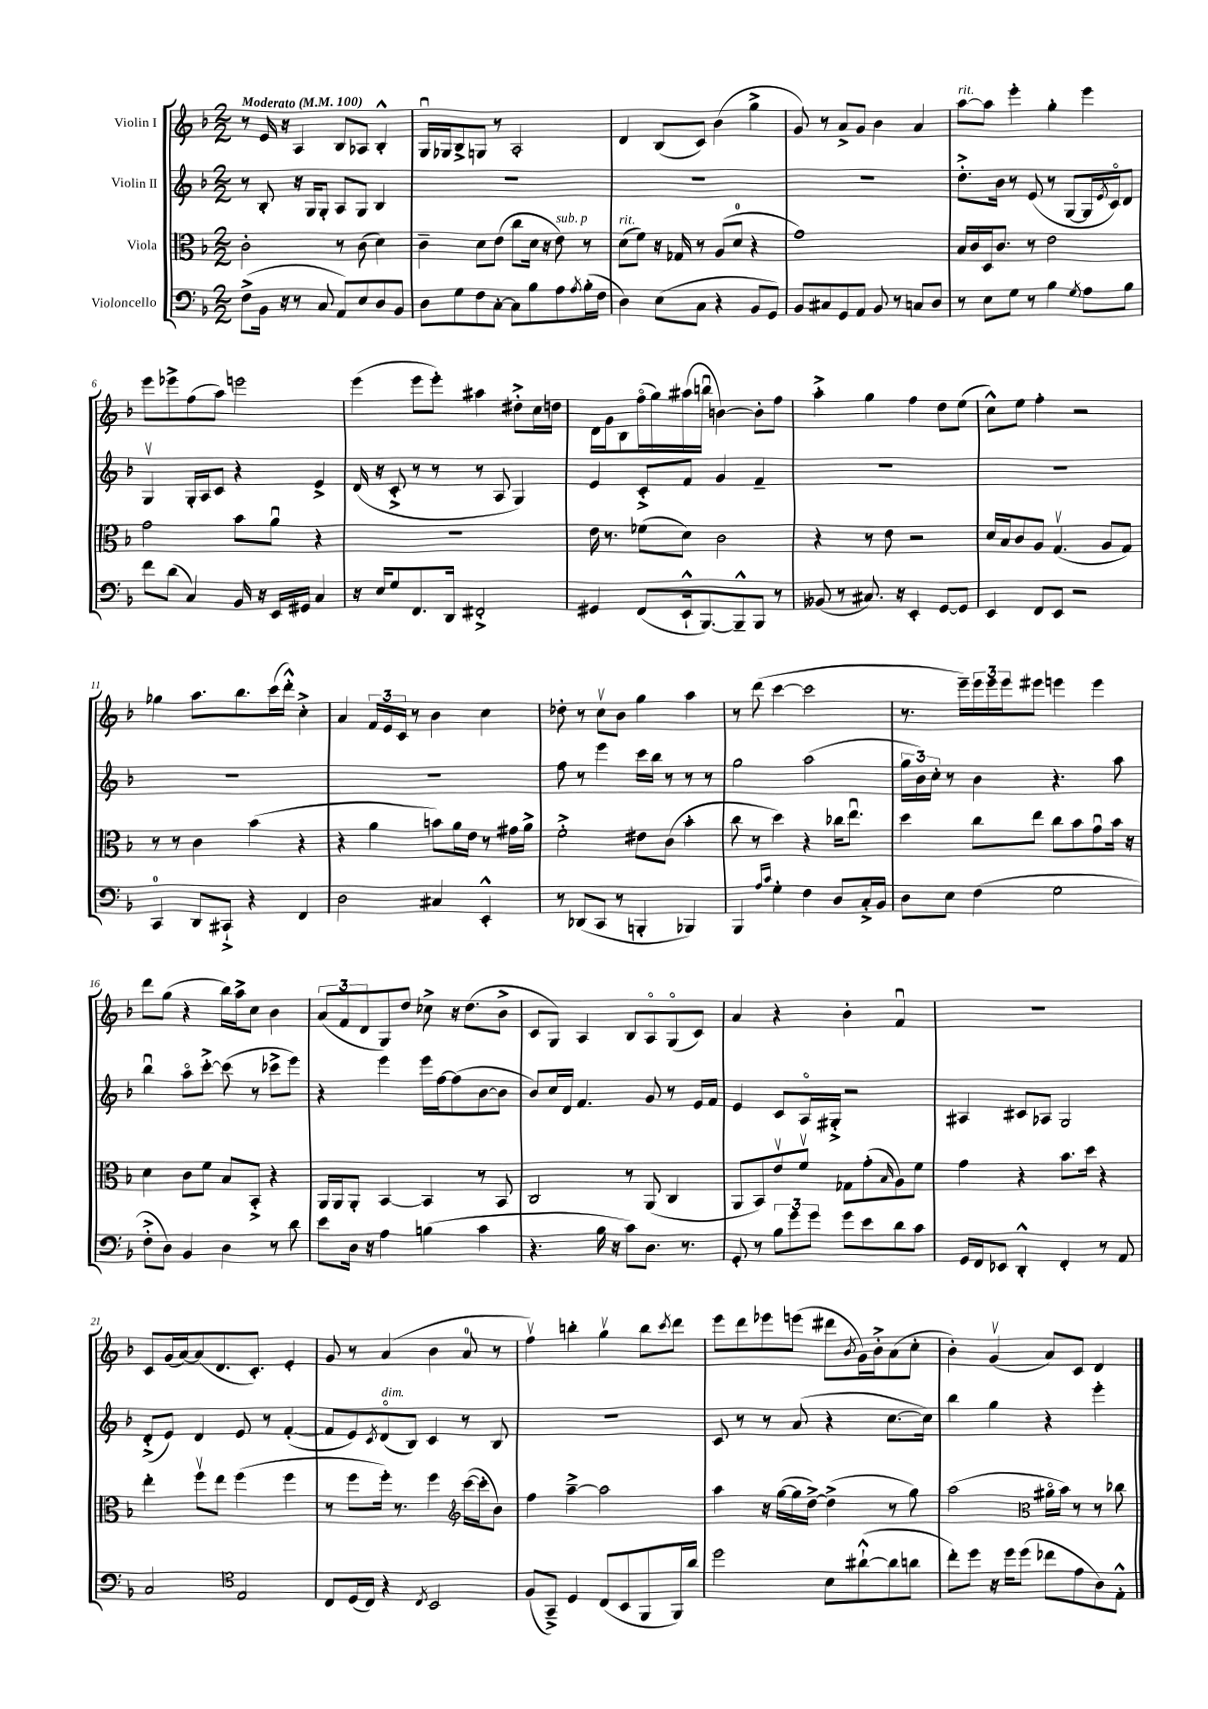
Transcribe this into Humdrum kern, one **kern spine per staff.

**kern	**kern	**kern	**kern
*staff4	*staff3	*staff2	*staff1
*clefF4	*clefC3	*clefG2	*clefG2
*k[b-]	*k[b-]	*k[b-]	*k[b-]
*M2/2	*M2/2	*M2/2	*M2/2
*MM100	*MM100	*MM100	*MM100
(8F^	2c'	8r	8r
16BB-	.	8B-'	16e
16r	.	.	16r
8r	.	16r	4A
.	.	16G	.
8C	.	8G'	.
8AA)	8r	8A	8B-
8E	(8c	8G	8A-
8D	4d)	4B-	4B-'^^
8BB-	.	.	.
=	=	=	=
8D	4c~	1r	16Gu
.	.	.	16G-
8G	.	.	8B-^
8F	8d	.	8G
[8C'	(8e	.	8r
8C]	8cc	.	2A'
8B-	16d	.	.
.	16r	.	.
8A	8e)	.	.
8qA	.	.	.
(16B-'	8r	.	.
16F	.	.	.
=	=	=	=
4D)	(8d	1r	4d
.	8f)	.	.
(8E	16r	.	(8B-
.	16G-	.	.
8C	8r	.	8c)
4r	(8A	.	(4b-
.	8d	.	.
8BB-	4r	.	4gg^
8GG)	.	.	.
=	=	=	=
8BB-	1g)	1r	8g)
8C#	.	.	8r
8GG	.	.	8a^
8AA	.	.	8g
8BB-	.	.	4b-
8r	.	.	.
8C	.	.	4a
8D	.	.	.
=	=	=	=
8r	16B-	8.dd'^	[8aa
.	16c	.	.
8E	16D	.	8aa]
.	8.c	16b-	.
8G	.	8r	4eee'
8r	8r	(8e	.
4B-	2e	8r	4gg'
.	.	[8G	.
8qG	.	.	.
8A	.	16G]	4eee
.	.	8qe	.
.	.	16co)	.
8B-	.	8d	.
=	=	=	=
8f	2g	4Gv	8eee
(8d	.	.	8eee-^
4C)	.	16G'	(8ff
.	.	16A	.
.	.	8c	8aa)
16BB-	8b-	4r	2eee
16r	.	.	.
16EE	8au	.	.
16GG#	.	.	.
4C	4r	4e^	.
=	=	=	=
16r	1r	(16d	(4eee
16E	.	16r	.
8G	.	8c'^	.
8.FF	.	8r	8eee
.	.	8r	8eee')
16DD	.	.	.
2FF#'^	.	8r	4aa#
.	.	8A	.
.	.	4G)	8dd#'^
.	.	.	16cc
.	.	.	16dd
=	=	=	=
4GG#	16e	4e	16d
.	8.r	.	16g
.	.	.	8B-
(8FF	(8f-	8c'^	(16ffo
.	.	.	16gg)
16EE`^^	8d)	8f	(16aa#
[8.BBB-)	.	.	16bbu
.	2c	4g	[4b)
8BBB-~^^]	.	.	.
8BBB-	.	4f~	8b']
8r	.	.	8ff
=	=	=	=
(8BB--	4r	1r	4aa'^
8r	.	.	.
8.C#)	8r	.	4gg
.	8e	.	.
16r	.	.	.
4EE'	2r	.	4ff
[8GG	.	.	8dd
8GG]	.	.	(8ee
=	=	=	=
4EE	16d	1r	8cc^^)
.	16B-	.	.
.	8c	.	8ee
8FF	8A	.	4ff'
8EE	(4.Gv	.	.
2r	.	.	2r
.	8A	.	.
.	8G)	.	.
=	=	=	=
4CC	8r	1r	4gg-
.	8r	.	.
8DD	4c	.	8.aa
8CC#`^	.	.	.
.	.	.	8.bb-
4r	(4b-	.	.
.	.	.	(16ccc
.	.	.	16ddd'^^)
4FF	4r	.	4cc'^
=	=	=	=
2D	4r	1r	4a
.	4a	.	24f
.	.	.	24e
.	.	.	24c
.	.	.	8r
4C#	8b)	.	4b-
.	16a	.	.
.	16e	.	.
4EE'^^	8r	.	4cc
.	16g#	.	.
.	16a^	.	.
=	=	=	=
8r	2f'^	8ff	8dd-'
(8DD-	.	8r	8r
8CC	.	4eee	8ccv
8r	.	.	8b-
4BBB'	8e#	16ccc	4gg
.	.	16bb-	.
.	(8c	8r	.
4BBB-)	4b-'	8r	4aa
.	.	8r	.
=	=	=	=
4BBB-	8cc	2gg	8r
.	8r	.	(8ddd
16qqA	.	.	.
16qqc	.	.	.
4G'	4dd)	.	[4ccc
4F	4r	(2aa	2ccc]
8D	16cc-	.	.
.	8.eeu	.	.
16C'^	.	.	.
16BB-	.	.	.
=	=	=	=
8D	4dd	24gg	8.r
.	.	24b-)	.
.	.	24cc'	.
8E	.	8r	.
.	.	.	16eee~)
(4F	8cc	4b-	24eee
.	.	.	24eee
.	.	.	24eee
.	8ee	.	8eee#
2G	8cc	4.r	4eee
.	8b-	.	.
.	8gu	.	4eee
.	16b-	8aa	.
.	16r	.	.
=	=	=	=
8F'^	4d	4bb-u	8ddd
8D)	.	.	(8gg
4BB-	8c	8aao	4r
.	8f	[8ccc'^	.
4D	8B-	(8ccc]	16bb-)
.	.	.	16aa^
.	8BB-'^	8r	8cc
8r	4r	8ccc-^	4b-
8d	.	8eee)	.
=	=	=	=
8e	16AA	4r	(12a
.	16AA	.	.
.	.	.	12f
16D	8AA'	.	.
.	.	.	12d
16r	.	.	.
4A	[4BB-	4eee	8G)
.	.	.	8dd
(4B	4BB-]	16eee	8cc-^
.	.	[16ff	.
.	.	(8ff]	16r
.	.	.	(8.dd
4c	8r	[8b-	.
.	8BB-	8b-]	8b-^
=	=	=	=
4.r	2C	8b-)	8c
.	.	16cc	8G)
.	.	16d	.
.	.	4.f	4A
16B-	.	.	.
16r	.	.	.
8c)	8r	.	8B-
8.D	(8AA	8g	8Ao
.	4C	8r	(8Go
8.r	.	.	.
.	.	16e	8c)
.	.	16f	.
=	=	=	=
8GG'	8AA	4e	4a
8r	8BB-)	.	.
12B-	8ev	8c	4r
12g	.	.	.
.	8fv	16Ao	.
12g	.	.	.
.	.	16G#'^	.
8g	8G-	2r	4b-'
8e	(8g'	.	.
.	16qqB-	.	.
8d	8A)	.	4fu
8c	8f	.	.
=	=	=	=
16GG	4g	4A#	1r
16FF	.	.	.
8EE-	.	.	.
4DD'^^	4r	8c#	.
.	.	8A-	.
4FF'	8.b-	2G	.
.	16dd	.	.
8r	4r	.	.
8AA	.	.	.
=	=	=	=
2C	4ee'	(8d'^	8c
.	.	8e)	(16g
.	.	.	[16a)
.	8ffv	4d	(8a]
.	8ee	.	8.d
*clefC4	*	*	*
2E	(4ff	8e	.
.	.	.	8.c')
.	.	8r	.
.	4ff	([4f'	4e'
=	=	=	=
8C	8r	8f]	8g
(16D	8ff	8e)	8r
16C)	.	.	.
.	.	8qc	.
4r	16ff')	(8do	(4a
.	8.r	.	.
.	.	8B-)	.
8qC	.	.	.
2BB-	4ff	4c	4b-
*	*clefG2	*	*
.	([16ccc	8r	8a
.	16ccc']	.	.
.	8b-)	8B-	8r
=	=	=	=
(8F	4ff	1r	4ffv)
8GG~^)	.	.	.
4D	[4aa~^	.	4bb'
(8C	2aa]	.	4ggv
8BB-	.	.	.
8FF	.	.	8bb
.	.	.	8qccc
16FF)	.	.	8ddd
16a	.	.	.
=	=	=	=
2dd	4aa	8c	8eee
.	.	8r	8ddd
.	16r	8r	8eee-
.	([16gg	.	.
.	16gg]	(8a	(8eee
.	[16dd^)	.	.
8B-	(4dd^]	4r	8ddd#
.	.	.	8qb-
([8a#`^^	.	.	16g)
.	.	.	16b-'^
8a#]	8r	[8.cc	(8a
8a	8gg)	.	8cc'
.	.	16cc])	.
=	=	=	=
8cc')	(2aa	4bb-	4b-')
8dd	.	.	.
16r	.	4gg	(4gv
16dd	.	.	.
(8dd	.	.	.
*	*clefC3	*	*
8cc-	16a#o	4r	8a)
.	16b-)	.	.
8e	8r	.	8c
8A)	8r	4eee'	4d
8E'^^	8cc-	.	.
==	==	==	==
*-	*-	*-	*-
